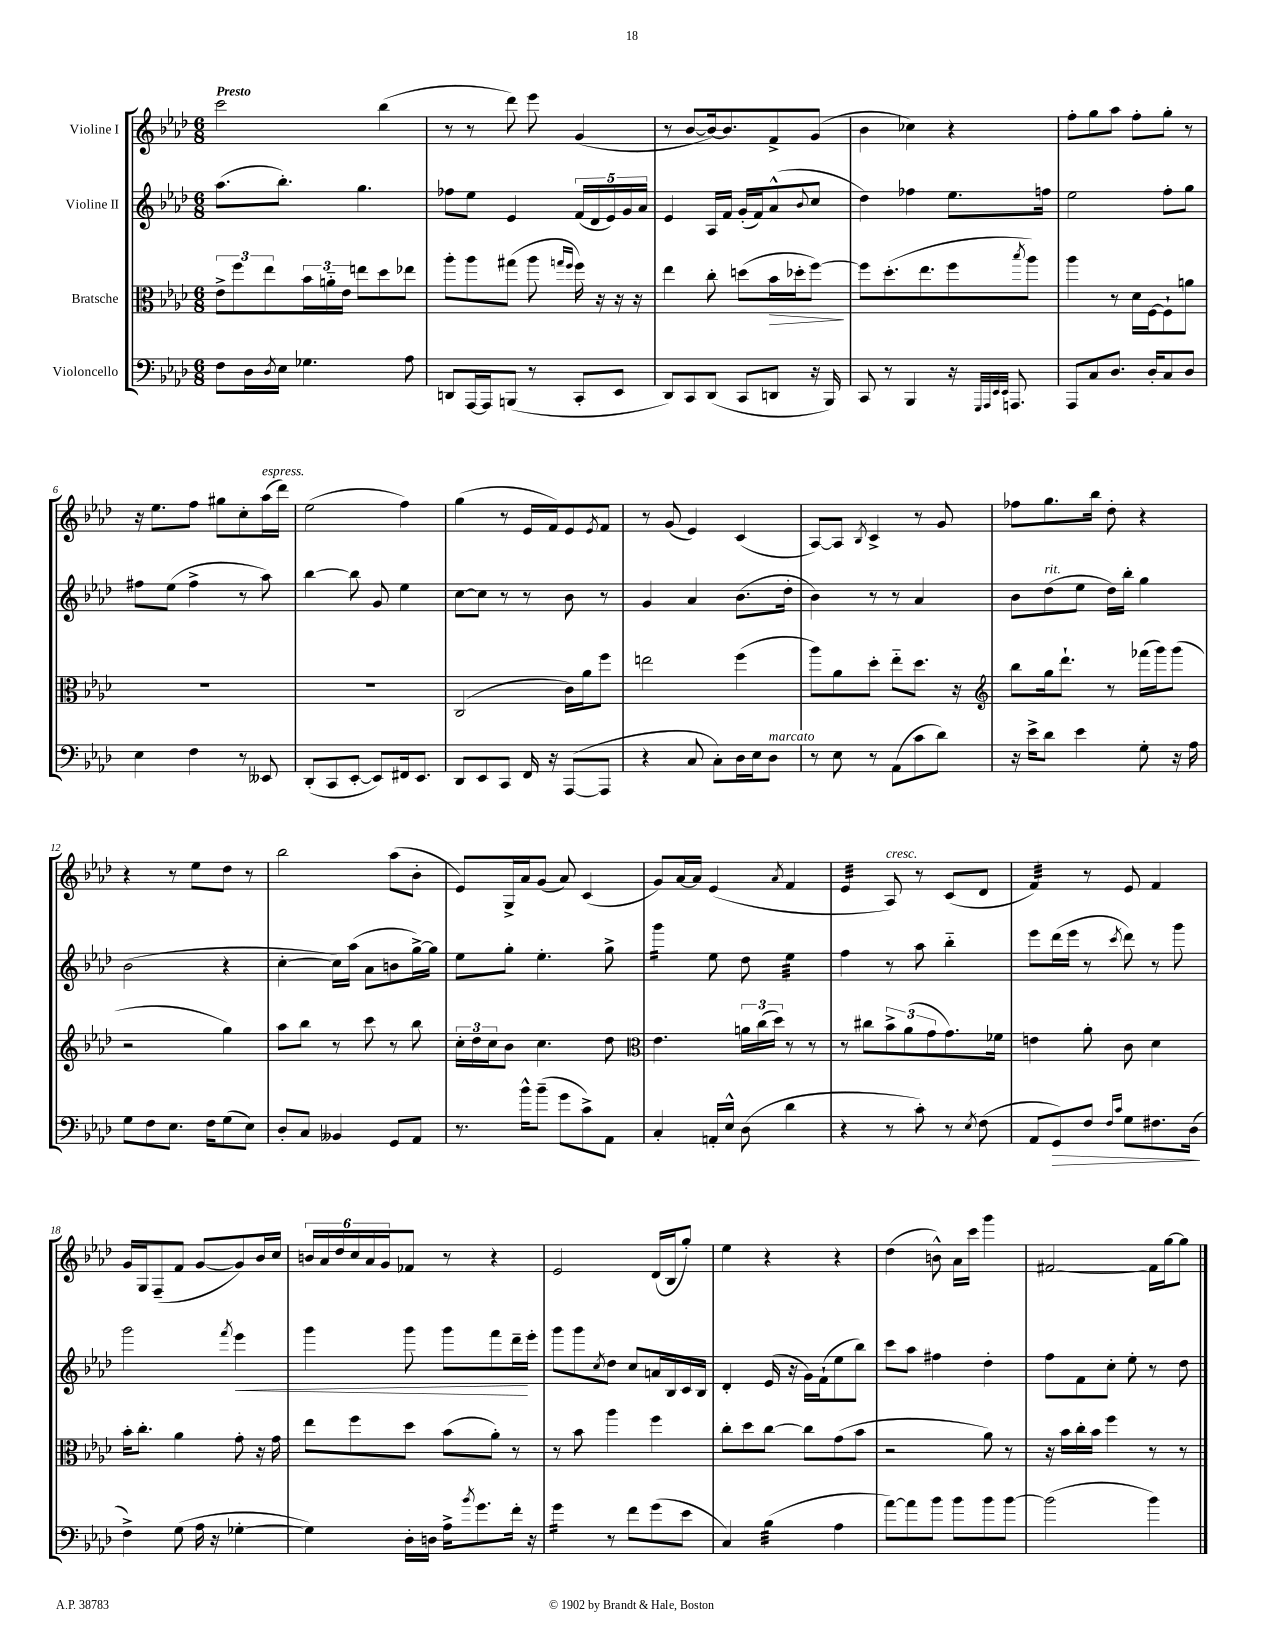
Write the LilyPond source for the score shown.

<<
\new StaffGroup <<
\new Staff = "s0" \with { instrumentName = "Violine I" } {
    \clef treble \key aes \major \numericTimeSignature \time 6/8 \tempo "Presto"
    c'''2 bes''4( |
    r8 r8 des'''8) ees'''8 g'4( |
    r8 bes'8~ bes'16~) bes'8. f'8-> g'8( |
    bes'4 ces''4) r4 |
    f''8-. g''8 aes''8 f''8-. g''8-. r8 |
    r16 ees''8. f''8 gis''8 c''8-. aes''16^\markup { \italic "espress." }( des'''16) |
    ees''2( f''4) |
    g''4( r8 ees'16 f'16) ees'8 \acciaccatura { ees'8 } f'8 |
    r8 g'8( ees'4) c'4( |
    aes8~) aes8 \acciaccatura { bes8 } c'4-> r8 g'8 |
    fes''8 g''8. bes''16 des''8-. r4 |
    r4 r8 ees''8 des''8 r8 |
    bes''2 aes''8( bes'8-. |
    ees'8) g16-> aes'16 g'8( aes'8) c'4( |
    g'8) aes'16~ aes'16 ees'4( \acciaccatura { aes'8 } f'4 |
    ees'4:32 aes8^\markup { \italic "cresc." }) r8 c'8( des'8 |
    f'4:32) r8 ees'8 f'4 |
    g'16 g16 f8--( f'8 g'8~ g'8) bes'16 c''16 |
    \tuplet 6/4 { b'16 aes'16 des''16 c''16 aes'16 g'16 } fes'8 r8 r4 |
    ees'2 des'16( bes16 g''8-.) |
    ees''4 r4 r4 |
    des''4( b'8-^) aes'16 c'''16 g'''4 |
    fis'2~ fis'16 g''16~ g''8 \bar "|." |
}
\new Staff = "s1" \with { instrumentName = "Violine II" } {
    \clef treble \key aes \major \numericTimeSignature \time 6/8
    aes''8.( bes''8.-.) g''4. |
    fes''8 ees''8 ees'4 \tuplet 5/4 { f'16( des'16 ees'16) g'16 aes'16 } |
    ees'4 aes16 f'16 g'16-.( f'16) aes'8-^( \appoggiatura { bes'8 } c''8 |
    des''4) fes''4 ees''8. f''16 |
    ees''2 f''8-. g''8 |
    fis''8 ees''8( fis''4-> r8 aes''8) |
    bes''4~ bes''8 g'8 ees''4 |
    c''8~ c''8 r8 r8 bes'8 r8 |
    g'4 aes'4 bes'8.( des''16-. |
    bes'4) r8 r8 aes'4 |
    bes'8 des''8^\markup { \italic "rit." }( ees''8 des''16) bes''16-. g''4 |
    bes'2( r4 |
    c''4~-. c''16) aes''16( aes'8 b'8 g''16~->) g''16 |
    ees''8 g''8-. ees''4.-. g''8-> |
    g'''4:16 ees''8 des''8 ees''4:32 |
    f''4 r8 aes''8 bes''4-_ |
    ees'''8 des'''16( ees'''16 r8 \acciaccatura { c'''8 } des'''8) r8 g'''8 |
    g'''2 \acciaccatura { f'''8 } ees'''4\< |
    g'''4 g'''8 g'''8 f'''8 des'''16--\! ees'''16-. |
    g'''8 g'''8 \acciaccatura { c''8 } des''8 c''8 a'16 bes16 c'16 bes16 |
    des'4-. ees'16( r16 g'16) f'16-!( ees''8 bes''8) |
    c'''8 aes''8 fis''4 des''4-. |
    f''8 f'8 c''8-. ees''8-. r8 des''8 \bar "|." |
}
\new Staff = "s2" \with { instrumentName = "Bratsche" } {
    \clef alto \key aes \major \numericTimeSignature \time 6/8
    \tuplet 3/2 { ees'8-> f''8 ees''8 } \tuplet 3/2 { bes'16 a'16-_ ees'16 } e''8 des''8 ees''8 |
    aes''8-. aes''8 gis''8( aes''8 \grace { g''16 f''16 } f''16) r16 r16 r16 |
    ees''4 c''8-. d''8( bes'16\> des''16-. f''8~\!) |
    f''8 des''8.-.( ees''8. f''8 \acciaccatura { bes''8 } aes''8) |
    aes''4 r8 des'16 f16~ f8-! a'8 |
    R2. |
    R2. |
    c2( c'16) aes'16 f''8 |
    e''2 f''4( |
    aes''8) aes'8 des''8-. ees''8-_ des''8. r16 |
    \clef treble bes''8 g''16 des'''8.-! r8 fes'''16( g'''16) g'''8( |
    r2 g''4) |
    aes''8 bes''8 r8 c'''8 r8 bes''8 |
    \tuplet 3/2 { c''16-. des''16 c''16 } bes'8 c''4. des''8 |
    \clef alto ees'4. \tuplet 3/2 { a'16 c''16( des''16) } r8 r8 |
    r8 cis''8 \tuplet 3/2 { bes'8-> aes'8( g'8 } g'8.) fes'16 |
    e'4 aes'8-. c'8 des'4 |
    bes'16-. c''8.-. aes'4 g'8-. r16 g'16 |
    ees''8 f''8 des''8 bes'8( aes'8-.) r8 |
    r8 bes'8 aes''4 f''4 |
    c''8-. des''8 c''8~ c''8 g'8( bes'8 |
    r2 aes'8) r8 |
    r16 bes'16 c''16-. bes'16 f''4 r8 r8 \bar "|." |
}
\new Staff = "s3" \with { instrumentName = "Violoncello" } {
    \clef bass \key aes \major \numericTimeSignature \time 6/8
    f8 des16 \acciaccatura { des8 } ees16 ges4. aes8 |
    d,8 aes,,16~ aes,,16 b,,8( r8 c,8-. ees,8 |
    des,8) c,8 des,8( c,8 d,8 r16 bes,,16) |
    c,8 r8 bes,,4 r16 \grace { g,,32 aes,,32 ees,32 ees,32 } a,,8. |
    aes,,8 c8 des8. des16-. c8 des8 |
    ees4 f4 r8 eeses,8 |
    des,8-.( c,8 ees,8~-. ees,8) fis,16 ees,8. |
    des,8 ees,8 c,8 f,16 r16 aes,,8~( aes,,8 |
    r4 c8 c8-.) des16 ees16 des8^\markup { \italic "marcato" } |
    r8 ees8 r8 aes,8( c'8 des'8) |
    r16 ees'16-> des'8 ees'4 g8-. r16 aes16 |
    g8 f8 ees8. f16 g8( ees8) |
    des8-. c8 beses,4 g,8 aes,8 |
    r8. bes'16-^ bes'8--( g'8 c'8->) aes,8 |
    c4-. a,16-. ees16-^ des8( des'4 |
    r4 r8 c'8-.) r8 \acciaccatura { ees8 } f8( |
    aes,8 g,8\>) f8 \grace { f16 c'16 } g8 fis8. des16\!( |
    f4->) g8( aes16 r16 ges4~-. |
    ges4) des16-. d16 aes16-> \acciaccatura { bes'8 } g'8. f'16-. r16 |
    g'4:16 r8 f'8 g'8( ees'8 |
    c4) bes4:32( aes4 |
    aes'8~) aes'8 bes'8 bes'8 bes'8 bes'8~ |
    bes'2( bes'4) \bar "|." |
}
>>
>>
